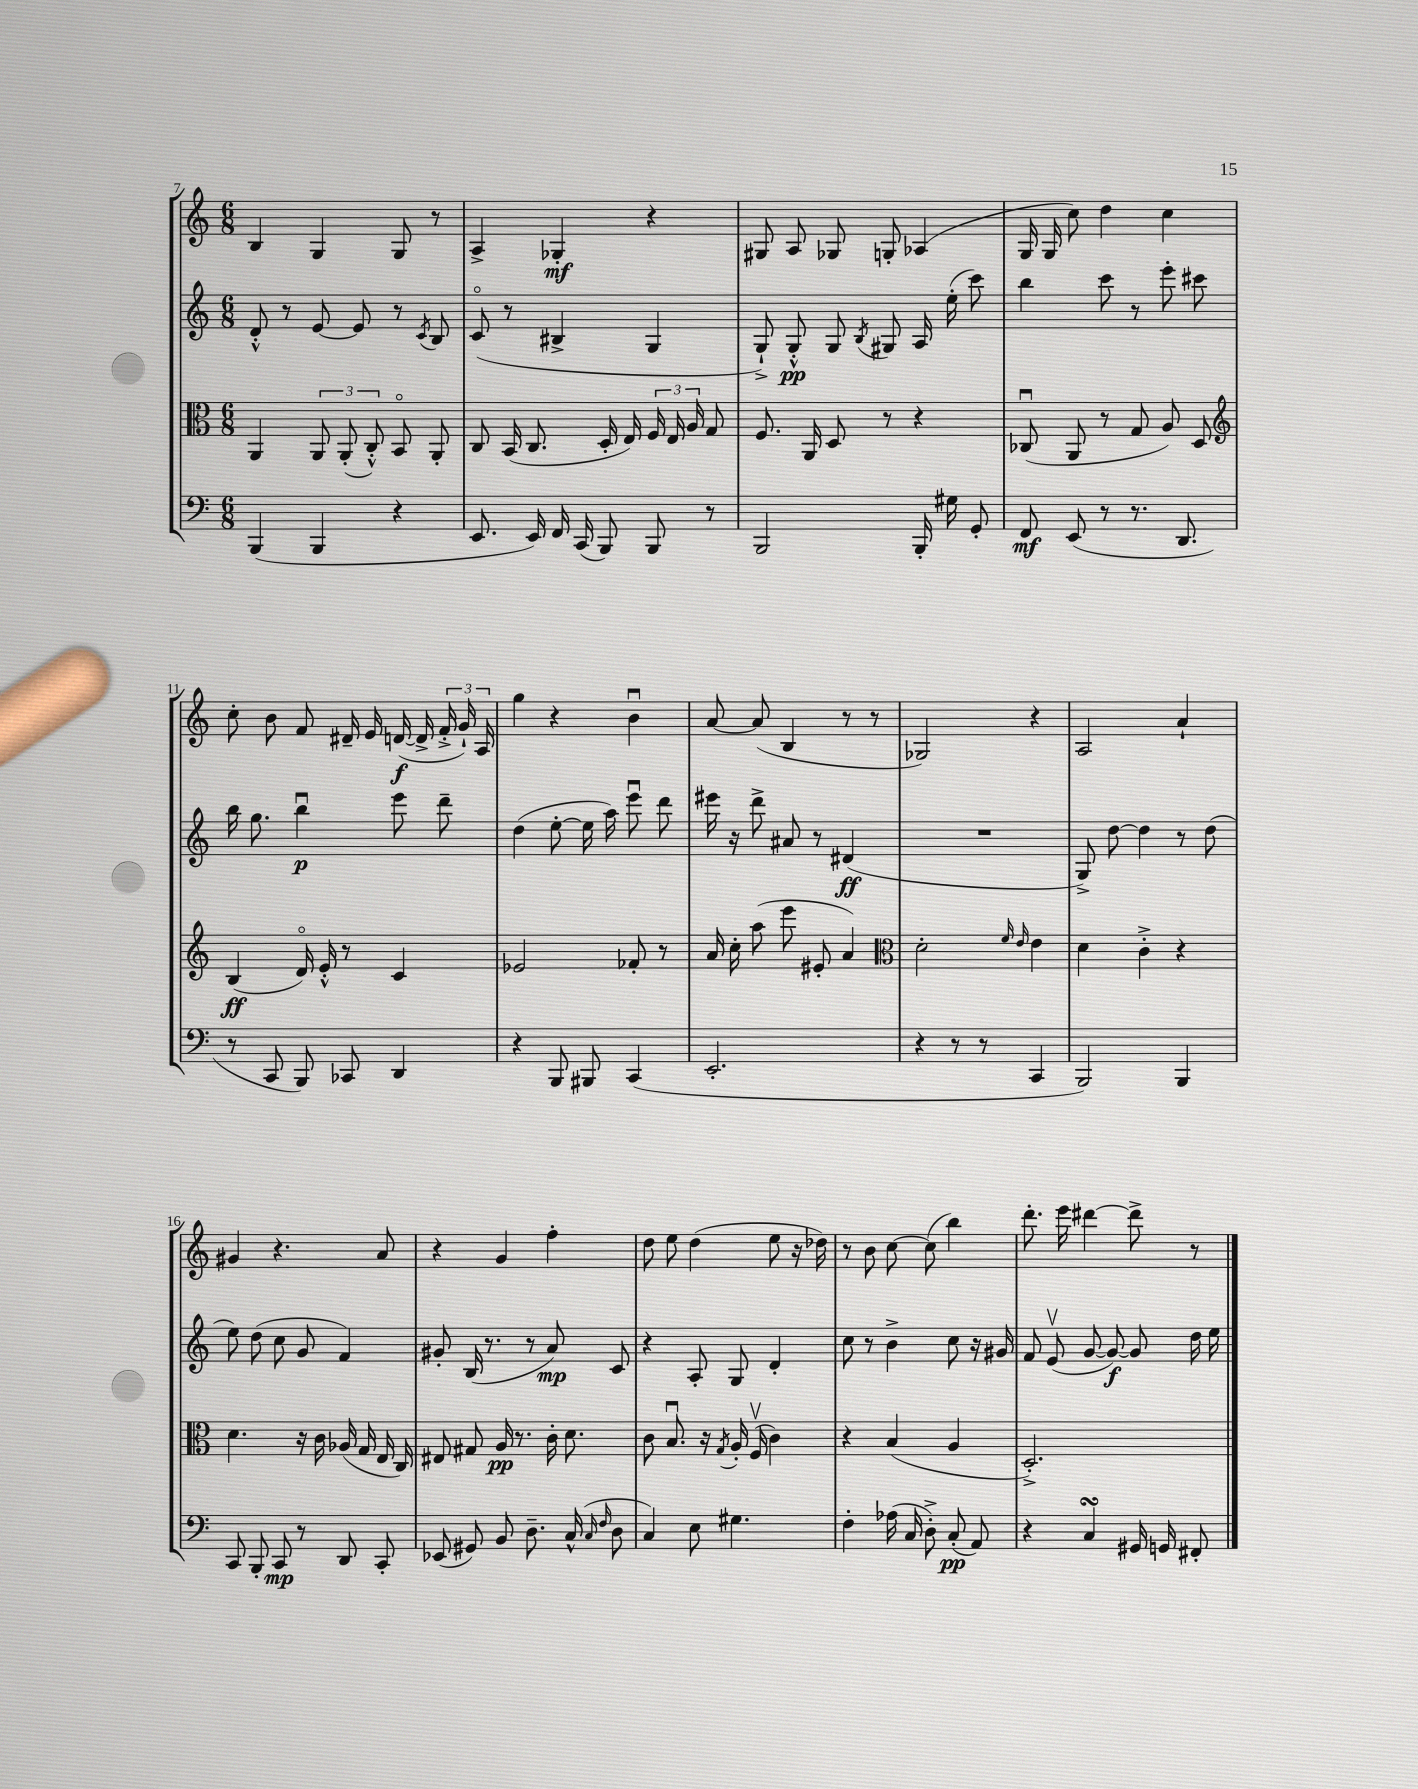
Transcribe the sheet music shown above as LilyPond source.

<<
\new StaffGroup <<
\new Staff = "s0" {
    \clef treble \key c \major \numericTimeSignature \time 6/8
    \autoBeamOff b4 g4 g8 r8 |
    a4-> ges4-.\mf r4 |
    gis8 a8 ges8 g8-. aes4( |
    g16 g16 c''8) d''4 c''4 |
    c''8-. b'8 f'8 dis'16-- e'16 d'16~\f( d'16-> \tuplet 3/2 { f'16-.-> g'16-!) a16 } |
    g''4 r4 b'4\downbow |
    a'8~ a'8( b4 r8 r8 |
    ges2) r4 |
    a2 a'4-! |
    gis'4 r4. a'8 |
    r4 g'4 f''4-. |
    d''8 e''8 d''4( e''8 r16 des''16) |
    r8 b'8 c''8~ c''8( b''4) |
    d'''8.-. e'''16 dis'''4~ dis'''8-> r8 \bar "|." |
}
\new Staff = "s1" {
    \clef treble \key c \major \numericTimeSignature \time 6/8
    \autoBeamOff d'8-.-^ r8 e'8~ e'8 r8 \acciaccatura { c'8 } b8 |
    c'8\flageolet( r8 bis4-> g4 |
    g8-!->) g8-.-^\pp g8 \acciaccatura { b8 } gis8 a16 e''16-.( c'''8) |
    b''4 c'''8 r8 e'''8-. cis'''8 |
    b''16 g''8. b''4\downbow\p e'''8 d'''8-- |
    d''4( e''8~-. e''16 a''16) e'''8\downbow d'''8 |
    eis'''16 r16 d'''8-> ais'8 r8 dis'4\ff( |
    R2. |
    g8->) d''8~ d''4 r8 d''8( |
    e''8) d''8( c''8 g'8 f'4) |
    gis'8-. b16( r8. r8 a'8\mp) c'8 |
    r4 a8-. g8 d'4-. |
    c''8 r8 b'4-> c''8 r16 gis'16 |
    f'8 e'8\upbow( g'8~ g'8~\f) g'8 d''16 e''16 \bar "|." |
}
\new Staff = "s2" {
    \clef alto \key c \major \numericTimeSignature \time 6/8
    \autoBeamOff a,4 \tuplet 3/2 { a,8 a,8-.( c8-.-^) } b,8\flageolet a,8-. |
    c8 b,16( c8. d16-. e16) \tuplet 3/2 { f16 e16 a16 } g8 |
    f8. a,16 d8 r8 r4 |
    ces8\downbow( a,8 r8 g8 a8) d8 |
    \clef treble b4\ff( d'16\flageolet) e'16-.-^ r8 c'4 |
    ees'2 fes'8-. r8 |
    a'16 c''16-. a''8( e'''8 eis'8-. a'4) |
    \clef alto d'2-. \grace { f'16 e'16 } e'4 |
    d'4 c'4-.-> r4 |
    d'4. r16 c'16 aes16( g16 e16 c16) |
    eis8 gis8 a16\pp r8. c'16-. d'8. |
    c'8 b8.\downbow r16 \acciaccatura { g8 } a16-. f16\upbow( c'4) |
    r4 b4( a4 |
    d2.-.->) \bar "|." |
}
\new Staff = "s3" {
    \clef bass \key c \major \numericTimeSignature \time 6/8
    \autoBeamOff b,,4( b,,4 r4 |
    e,8. e,16) f,16 c,16( b,,8) b,,8 r8 |
    b,,2 b,,16-. gis16 g,8-. |
    f,8\mf e,8( r8 r8. d,8. |
    r8 c,8 b,,8) ces,8 d,4 |
    r4 b,,8 bis,,8 c,4( |
    e,2.-. |
    r4 r8 r8 c,4 |
    b,,2) b,,4 |
    c,8 b,,8-. c,8\mp r8 d,8 c,8-. |
    ees,8( gis,8) b,8 d8.-- c16-^( \grace { c16 f16 } d8 |
    c4) e8 gis4. |
    f4-. aes16( c16 d8-.->) c8-.\pp( a,8) |
    r4 c4\turn gis,16 g,16 fis,8-. \bar "|." |
}
>>
>>
\layout { \context { \Score currentBarNumber = #7 } }
